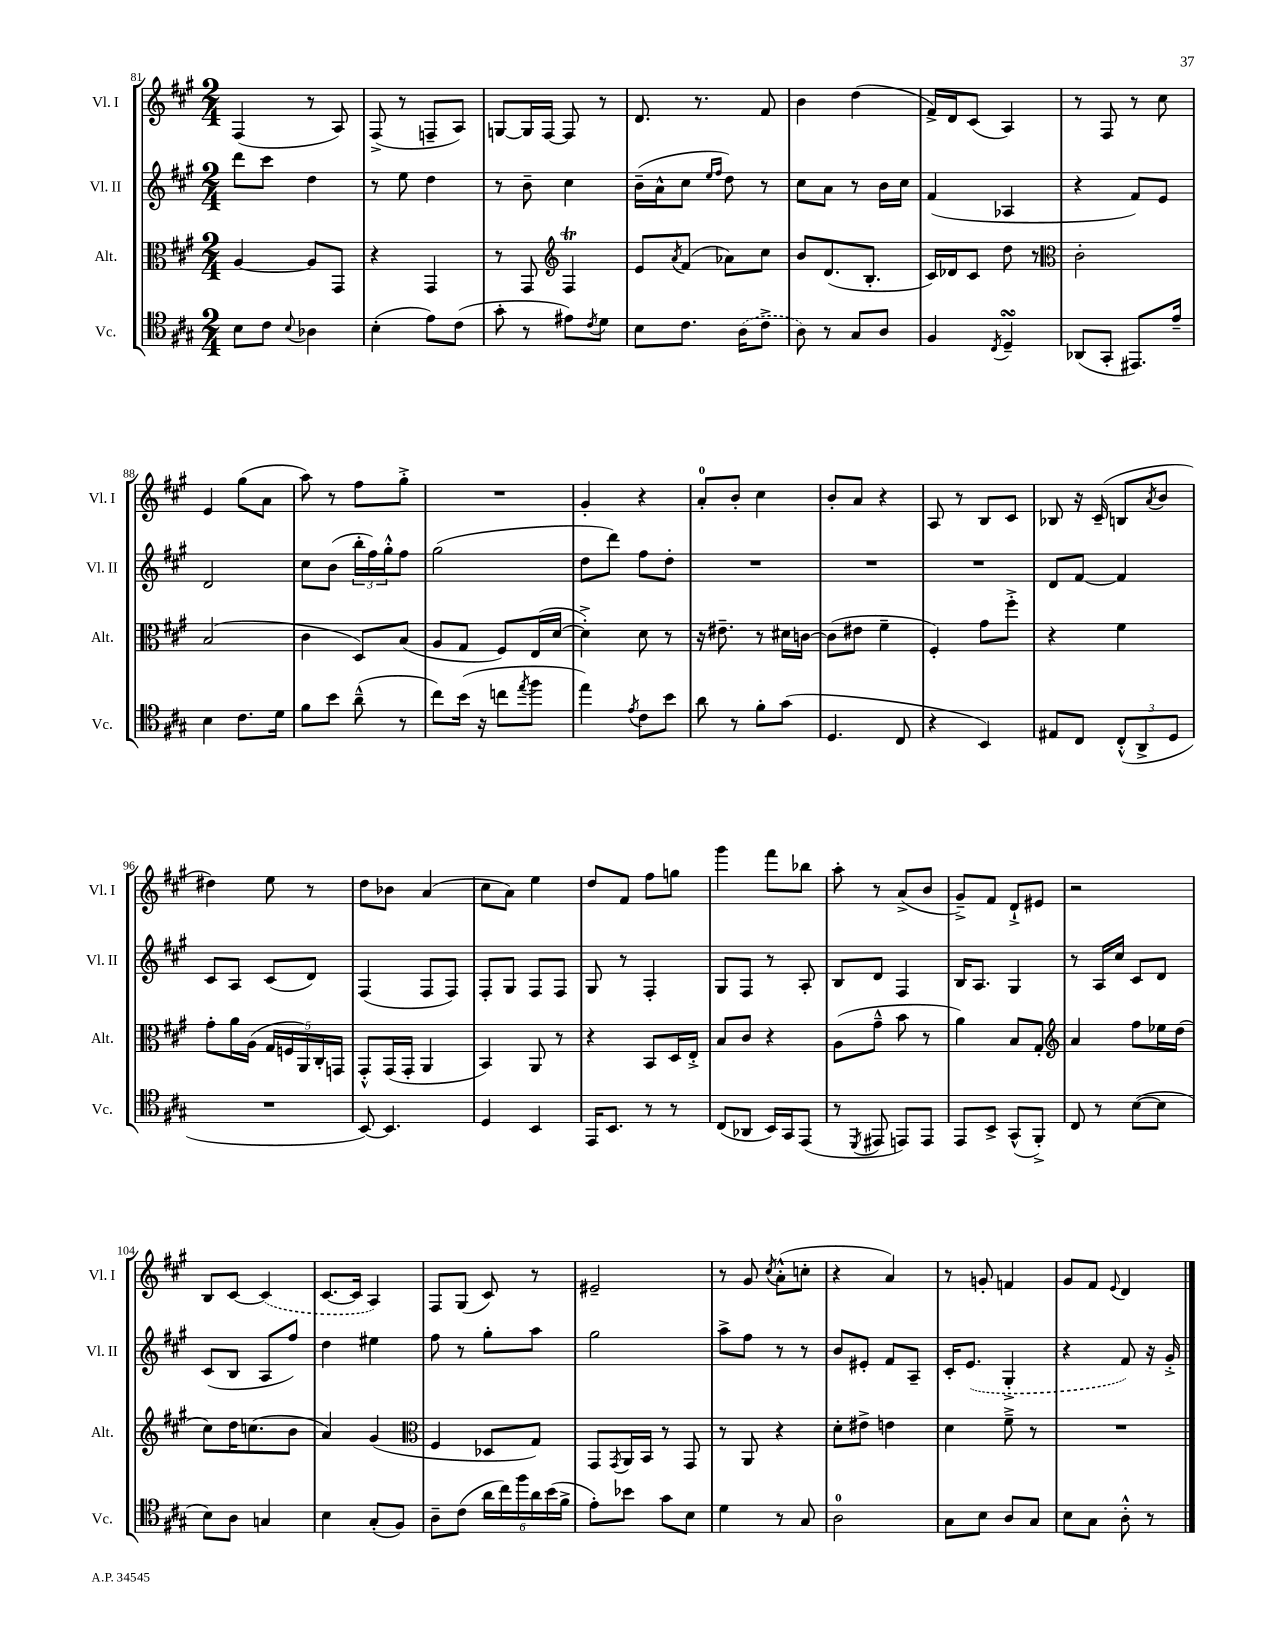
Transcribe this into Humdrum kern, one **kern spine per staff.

**kern	**kern	**kern	**kern
*staff4	*staff3	*staff2	*staff1
*clefC4	*clefC3	*clefG2	*clefG2
*k[f#c#g#]	*k[f#c#g#]	*k[f#c#g#]	*k[f#c#g#]
*M2/4	*M2/4	*M2/4	*M2/4
8B	[4A	8ddd	(4F#
8c#	.	8ccc#	.
8qqB	.	.	.
4A-	8A]	4dd	8r
.	8GG#	.	8A)
=	=	=	=
(4B'	4r	8r	(8F#^
.	.	8ee	8r
8e)	4GG#	4dd	8F~
(8c#	.	.	8A)
=	=	=	=
8g#'	8r	8r	[8G
8r	8GG#	8b~	16G]
.	.	.	[16F#
*	*clefG2	*	*
8e#)	4F#	4cc#	8F#]
8qc#	.	.	.
8d	.	.	8r
=	=	=	=
8B	8e	(16b~	8.d
.	.	16a^^	.
.	8qa	.	.
8.c#	(8f#	8cc#	.
.	.	.	8.r
.	.	16qqee	.
.	.	16qqff#	.
.	8a-)	8dd)	.
(16A	.	.	.
8c#^	8cc#	8r	8f#
=	=	=	=
8A)	8b	8cc#	4b
8r	(8.d	8a	.
8G#	.	8r	(4dd
.	8.B'	.	.
8A	.	16b	.
.	.	16cc#	.
=	=	=	=
4F#	16c#)	(4f#	16f#^)
.	16d-	.	16d
.	8c#	.	(8c#
8qC#	.	.	.
4D~	8dd	4A-	4A)
.	8r	.	.
=	=	=	=
*	*clefC3	*	*
(8AA-	2c#'	4r	8r
8GG#'	.	.	8F#
8.EE#)	.	8f#)	8r
.	.	8e	8cc#
16e~	.	.	.
=	=	=	=
4B	(2B	2d	4e
8.c#	.	.	(8gg#
.	.	.	8a
16d	.	.	.
=	=	=	=
8f#	4c#	8cc#	8aa)
8b	.	(8b	8r
(8a~^^	8D)	24bb'	8ff#
.	.	24ff#)	.
.	.	24gg#'^^	.
8r	(8B	8ff#	8gg#'^
=	=	=	=
8cc#)	8A	(2gg#	2r
(16b	8G#	.	.
16r	.	.	.
8cc	8F#)	.	.
8qee	.	.	.
8ff#	(16E	.	.
.	[16d	.	.
=	=	=	=
4ee)	4d'^])	8dd	4g#'
.	.	8ddd)	.
8qe	.	.	.
8c#	8d	8ff#	4r
8b	8r	8dd'	.
=	=	=	=
8a	16r	2r	8a'
.	8.e#~	.	.
8r	.	.	8b'
8f#'	8r	.	4cc#
(8g#	16d#	.	.
.	[16c	.	.
=	=	=	=
4.D	(8c]	2r	8b'
.	8e#	.	8a
.	4f#~	.	4r
8C#	.	.	.
=	=	=	=
4r	4F#')	2r	8A
.	.	.	8r
4BB)	8g#	.	8B
.	8ff#'^	.	8c#
=	=	=	=
8E#	4r	8d	8B-
8C#	.	[8f#	16r
.	.	.	(16c#~
(12C#'^^	4f#	4f#]	8B
12AA^	.	.	.
.	.	.	8qa
.	.	.	8b
12D	.	.	.
=	=	=	=
2r	8g#'	8c#	4dd#)
.	16a	8A	.
.	(16A	.	.
.	20G#	(8c#	8ee
.	20F	.	.
.	20AA)	.	.
.	.	8d)	8r
.	20C#'	.	.
.	20GG	.	.
=	=	=	=
[8BB)	8GG#'^^	(4F#	8dd
4.BB]	(16GG#	.	8b-
.	16GG#'	.	.
.	4AA	8F#	(4a
.	.	8F#)	.
=	=	=	=
4D	4BB)	8F#'	8cc#
.	.	8G#	8a)
4BB	8AA	8F#	4ee
.	8r	8F#	.
=	=	=	=
16EE	4r	8G#	8dd
8.BB	.	.	.
.	.	8r	8f#
8r	8BB	4F#'	8ff#
8r	16D	.	8gg
.	16E'^	.	.
=	=	=	=
(8C#	8B	8G#	4ggg#
8AA-	8c#	8F#	.
16BB)	4r	8r	8fff#
16GG#	.	.	.
(8EE	.	8A'	8bb-
=	=	=	=
8r	(8A	8B	8aa'
8qDD	.	.	.
8EE#	8g#~^^	8d	8r
8EE)	8b	4F#	(8a^
8EE	8r	.	8b
=	=	=	=
8EE	4a)	16B	8g#~^)
.	.	8.A	.
8BB^	.	.	8f#
(8GG#^^	8B	4G#	8d`^
8FF#'^)	8G#'	.	8e#
=	=	=	=
*	*clefG2	*	*
8C#	4a	8r	2r
8r	.	16A	.
.	.	16cc#	.
([8B	8ff#	8c#	.
8B]	16ee-	8d	.
.	(16dd	.	.
=	=	=	=
8B)	8cc#)	(8c#	8B
8A	16dd	8B	[8c#
.	(8.cc	.	.
4G	.	8A	(4c#]
.	8b	8ff#)	.
=	=	=	=
4B	4a)	4dd	[8.c#
.	.	.	16c#]
(8G#'	(4g#	4ee#	4A)
8F#)	.	.	.
=	=	=	=
*	*clefC3	*	*
8A~	4F#	8ff#	8F#
(8c#	.	8r	(8G#
24a	8D-	8gg#'	8c#)
24cc#)	.	.	.
24ff#	.	.	.
24a	8G#)	8aa	8r
(24b	.	.	.
24f#^	.	.	.
=	=	=	=
8e')	8GG#	2gg#	2e#~
.	8qGG#	.	.
8b-	16AA	.	.
.	16BB	.	.
8g#	8r	.	.
8B	8GG#	.	.
=	=	=	=
4d	8r	8aa^	8r
.	8AA	8ff#	8g#
.	.	.	8qcc#
8r	4r	8r	(8a'^^
8G#	.	8r	8cc'
=	=	=	=
2A	8d'	8b	4r
.	8e#^	8e#'	.
.	4e	8f#	4a)
.	.	8A~	.
=	=	=	=
8G#	4d	16c#'	8r
.	.	(8.e	.
8B	.	.	8g'
8A	8f#~^	4G#'^	4f
8G#	8r	.	.
=	=	=	=
8B	2r	4r	8g#
8G#	.	.	8f#
.	.	.	8qqe
8A'^^	.	8f#)	4d
8r	.	16r	.
.	.	16g#'^	.
==	==	==	==
*-	*-	*-	*-
